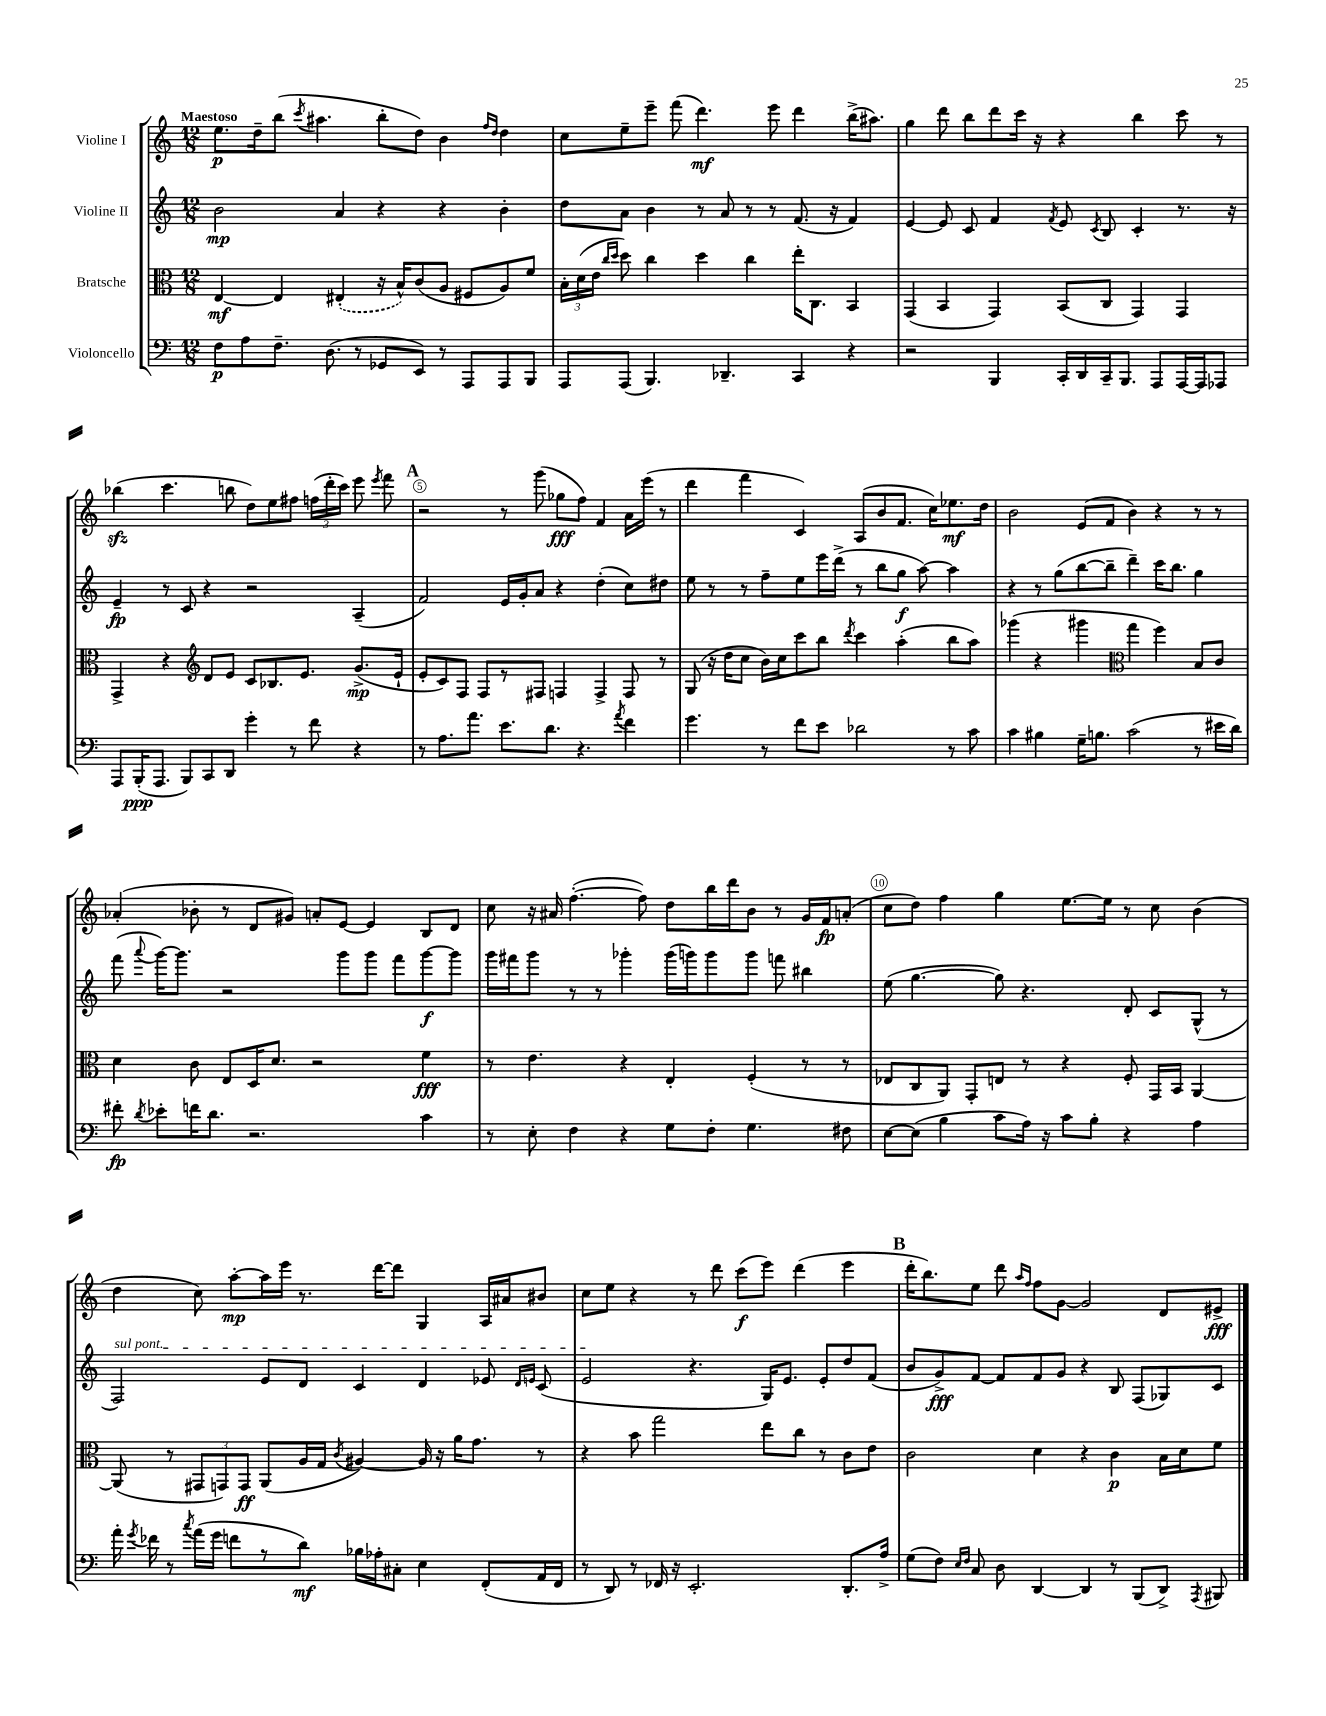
<<
\new StaffGroup <<
\new Staff = "s0" \with { instrumentName = "Violine I" } {
    \clef treble \key c \major \numericTimeSignature \time 12/8 \tempo "Maestoso"
    \autoBeamOff e''8.[\p d''16-- b''8]( \acciaccatura { c'''8 } ais''4. b''8[-. d''8]) b'4 \grace { f''16[ d''16] } d''4 |
    c''8[ e''8-- e'''8]-- f'''8( d'''4.\mf) e'''8 d'''4 b''16[->( ais''8.]) |
    g''4 d'''8 b''8[ d'''8 c'''16] r16 r4 b''4 c'''8 r8 |
    bes''4\sfz( c'''4. b''8 d''8[) e''8 fis''8] \tuplet 3/2 { f''16[( d'''16-. c'''16]) } e'''8 \acciaccatura { e'''8 } f'''8 |
    \mark \markup { \bold "A" } r2 r8 g'''8( ges''8[\fff f''8]) f'4 a'16[ e'''16]( r8 |
    d'''4 f'''4 c'4) a8[( b'8 f'8.] c''16[) ees''8.\mf d''16] |
    b'2 e'8[( f'8] b'4) r4 r8 r8 |
    aes'4-.( bes'8-. r8 d'8[ gis'8]) a'8[-. e'8]~ e'4 b8[ d'8] |
    c''8 r16 ais'16 f''4.~-.( f''8) d''8[ b''16 d'''16 b'8] r8 g'16[ f'16\fp a'8]-.( |
    c''8[ d''8]) f''4 g''4 e''8.[~ e''16] r8 c''8 b'4( |
    d''4 c''8) a''8[~-.\mp a''16 e'''16] r8. d'''16[~ d'''8] g4 a16[ ais'16 bis'8] |
    c''8[ e''8] r4 r8 d'''8 c'''8[\f( e'''8]) d'''4( e'''4 |
    \mark \markup { \bold "B" } d'''16[-. b''8.) e''8] d'''8 \grace { a''16[ f''16] } f''8[ g'8]~ g'2 d'8[ eis'8]->\fff \bar "|." |
}
\new Staff = "s1" \with { instrumentName = "Violine II" } {
    \clef treble \key c \major \numericTimeSignature \time 12/8
    \autoBeamOff b'2\mp a'4 r4 r4 b'4-. |
    d''8[ a'8] b'4 r8 a'8 r8 r8 f'8.( r16 f'4) |
    e'4~ e'8 c'8 f'4 \acciaccatura { f'8 } e'8 \acciaccatura { c'8 } b8 c'4-. r8. r16 |
    e'4--\fp r8 c'8 r4 r2 a4--( |
    \mark \markup { \bold "A" } f'2) e'16[ g'16-. a'8] r4 d''4-.( c''8[) dis''8] |
    e''8 r8 r8 f''8[-- e''8 e'''16 d'''16]->( r8 b''8[ g''8]\f a''8~) a''4 |
    r4 r8 g''8[( b''8~ b''8]-- d'''4--) c'''16[ b''8.] g''4 |
    f'''8( \appoggiatura { a'''8 } g'''16[~) g'''8.] r2 g'''8[ g'''8] f'''8[ g'''8~\f g'''8] |
    g'''16[ fis'''16 g'''8] r8 r8 ges'''4-. ges'''16[( g'''16) g'''8 g'''8] f'''8 bis''4 |
    e''8( g''4.~ g''8) r4. d'8-. c'8[ g8]-^( r8 |
    \once \override TextSpanner.bound-details.left.text = \markup { \italic "sul pont." } f2\startTextSpan) e'8[ d'8] c'4 d'4 ees'8 \grace { d'16[ e'16] } c'8( |
    e'2\stopTextSpan r4. g16[) e'8.] e'8[-. d''8 f'8]( |
    \mark \markup { \bold "B" } b'8[ g'8->\fff) f'8]~ f'8[ f'8 g'8] r4 b8 f8[( ges8) c'8] \bar "|." |
}
\new Staff = "s2" \with { instrumentName = "Bratsche" } {
    \clef alto \key c \major \numericTimeSignature \time 12/8
    \autoBeamOff e4~\mf e4 \once \slurDashed eis4-.( r16 b16[-^) c'8( a8] fis8[ a8) f'8] |
    \tuplet 3/2 { b16[-. d'16( e'16] } \grace { c''16[ d''16] } d''8) c''4 d''4 c''4 e''16[-. c8.] b,4 |
    g,4( b,4 g,4) b,8[( c8] g,4) g,4 |
    g,4-> r4 \clef treble d'8[ e'8] c'8[ bes8. e'8.] g'8.[->\mp( e'16]-! |
    \mark \markup { \bold "A" } e'8[-. c'8) f8] f8[ r8 fis8] f4 f4-> f8 r8 |
    g8( r16 d''16[ c''8] b'16[) c''16 c'''8 b''8] \acciaccatura { d'''8 } c'''4 a''4-.( b''8[ a''8]) |
    ges'''4( r4 gis'''4 \clef alto g''4 f''4) b8[ c'8] |
    d'4 c'8 e8[ d16 d'8.] r2 f'4\fff |
    r8 e'4. r4 e4-. f4-.( r8 r8 |
    ees8[ c8 a,8]) g,8[-. e8] r8 r4 f8-. g,16[ b,16] a,4~ |
    a,8( r8 \tuplet 3/2 { gis,8[ g,8) g,8]\ff } a,8[( a16 g16] \acciaccatura { c'8 } ais4~) ais16 r16 a'16[ g'8.] r8 |
    r4 b'8 g''2 e''8[ c''8] r8 c'8[ e'8] |
    \mark \markup { \bold "B" } c'2 d'4 r4 c'4\p b16[ d'16 f'8] \bar "|." |
}
\new Staff = "s3" \with { instrumentName = "Violoncello" } {
    \clef bass \key c \major \numericTimeSignature \time 12/8
    \autoBeamOff f8[\p a8 f8.]-- d8.( r8 ges,8[ e,8]) r8 a,,8[ a,,8 b,,8] |
    a,,8[ a,,8]( b,,4.) des,4.-- c,4 r4 |
    r2 b,,4 c,16[-. d,16 c,16-- b,,8.] a,,8[ a,,16~ a,,16 aes,,8] |
    a,,8[ b,,16-.\ppp( a,,8.] b,,8[) c,8 d,8] g'4-. r8 f'8 r4 |
    \mark \markup { \bold "A" } r8 a8.[ a'8.] e'8.[ d'8.] r4. \acciaccatura { a'8 } f'4 |
    g'4. r8 f'8[ e'8] des'2 r8 c'8 |
    c'4 bis4 g16[-- b8.] c'2( r8 eis'16[ d'16]) |
    fis'8-.\fp \acciaccatura { d'8 } ees'8[-. f'16 d'8.] r2. c'4 |
    r8 e8-. f4 r4 g8[ f8]-. g4. fis8 |
    e8[~ e8]( b4 c'8[ a16]) r16 c'8[ b8]-. r4 a4 |
    a'16-. \acciaccatura { g'8 } fes'16 r8 \acciaccatura { c''8 } a'16[( g'16] f'8[ r8 d'8]\mf) bes16[ aes16-. cis8]-. e4 f,8[-.( a,16 f,16] |
    r8 d,8) r8 fes,16 r16 e,2.-. d,8.[-. a16]-> |
    \mark \markup { \bold "B" } g8[( f8]) \grace { e16[ f16] } c8 d8 d,4~ d,4 r8 b,,8[( d,8]->) \acciaccatura { a,,8 } bis,,8 \bar "|." |
}
>>
>>
\layout { \context { \Score \override BarNumber.break-visibility = ##(#f #t #t) barNumberVisibility = #(every-nth-bar-number-visible 5) \override BarNumber.stencil = #(make-stencil-circler 0.1 0.3 ly:text-interface::print) } }
